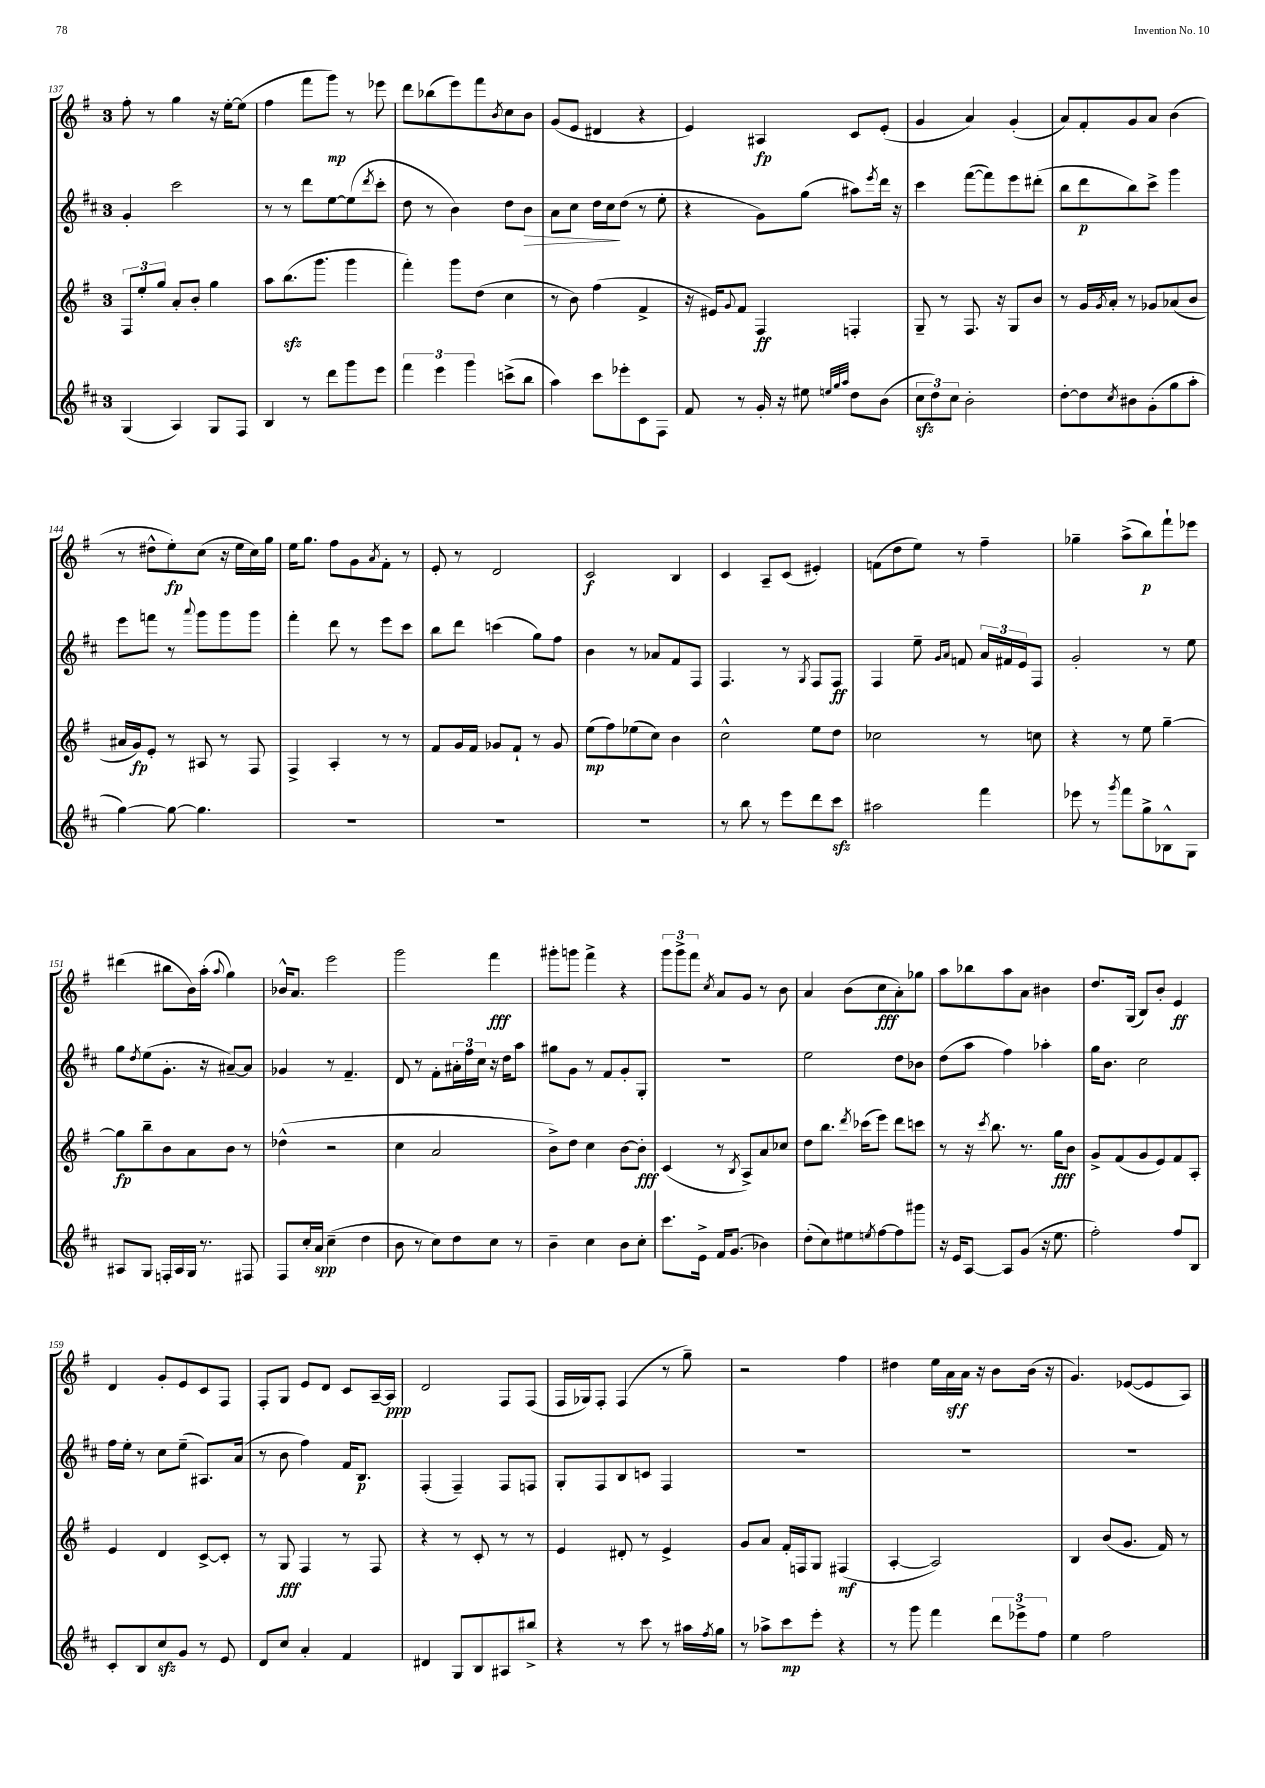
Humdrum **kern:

**kern	**dynam	**kern	**dynam	**kern	**dynam	**kern	**dynam
*part4	*part4	*part3	*part3	*part2	*part2	*part1	*part1
*staff4	*staff4	*staff3	*staff3	*staff2	*staff2	*staff1	*staff1
*clefG2	*	*clefG2	*	*clefG2	*	*clefG2	*
*k[f#c#]	*	*k[f#]	*	*k[f#c#]	*	*k[f#]	*
*M3/4	*	*M3/4	*	*M3/4	*	*M3/4	*
=137	=137	=137	=137	=137	=137	=137	=137
(4G/	.	12F#/L	.	4g'/	.	8ff#'\	.
.	.	12ee'/	.	.	.	.	.
.	.	.	.	.	.	8r	.
.	.	12gg/J	.	.	.	.	.
4A/)	.	8a'/L	.	2ccc#\	.	4gg\	.
.	.	8b'/J	.	.	.	.	.
8G/L	.	4gg\	.	.	.	16r	.
.	.	.	.	.	.	[16ee'\KL	.
8F#/J	.	.	.	.	.	(8ee\J]	.
=138	=138	=138	=138	=138	=138	=138	=138
4B/	.	8aa\L	.	8r	.	4ff#\	.
.	.	(8.bbzz\	.	8r	.	.	.
8r	.	.	.	8ddd\L	.	8fff#\L	.
.	.	8.ggg\J	.	.	.	.	.
8ddd\L	.	.	.	[8ee\	.	8ggg\J)	mp
8ggg\	.	4ggg\	.	(8ee\]	.	8r	.
.	.	.	.	8qddd/	.	.	.
8eee\J	.	.	.	8ccc#'\J	.	8eee-X\	.
=139	=139	=139	=139	=139	=139	=139	=139
6fff#\	.	4fff#'\)	.	8dd\	.	8ddd\L	.
.	.	.	.	8r	.	(8bb-X\	.
6eee\	.	.	.	.	.	.	.
.	.	8ggg\L	.	4b\)	.	8eee\)	.
6ggg\	.	.	.	.	.	.	.
.	.	(8dd\J	.	.	.	8fff#\	.
.	.	.	.	.	.	8qb/	.
(8cccn^\L	.	4cc\	.	8dd\L	.	8cc\	.
!	!	!	!	!	!LO:HP:b	!	!
8bb\J	.	.	.	8b\J	>	8b\J	.
=140	=140	=140	=140	=140	=140	=140	=140
4aa\)	.	8r	.	8a\L	.	(8g/L	.
.	.	8b\)	.	8cc#\J	.	8e/J	.
8ccc#\L	.	(4ff#\	.	16dd\LL	.	4d#X/	.
.	.	.	.	16cc#\J	.	.	.
8eee-X'\	.	.	.	(8dd\J	]	.	.
8c#\	.	4f#^/	.	8r	.	4r	.
8F#\J	.	.	.	8ee'\	.	.	.
=141	=141	=141	=141	=141	=141	=141	=141
8f#/	.	16r	.	4r	.	4e/)	.
.	.	16e#X/KL)	.	.	.	.	.
.	.	8qqg/	.	.	.	.	.
8r	.	8f#/J	.	.	.	.	.
16g'/	.	4F#/	ff	8g\L)	.	4A#X/	fp
16r	.	.	.	.	.	.	.
8ee#X\	.	.	.	(8gg\J	.	.	.
32qqeen/LLL	.	.	.	.	.	.	.
32qqgg/	.	.	.	.	.	.	.
32qqaa/JJJ	.	.	.	.	.	.	.
8dd\L	.	4Fn'/	.	8aa#X\L)	.	8c/L	.
.	.	.	.	8qeee/	.	.	.
(8b\J	.	.	.	16ddd\Jk	.	(8e'/J	.
.	.	.	.	16r	.	.	.
=142	=142	=142	=142	=142	=142	=142	=142
12cc#zz\L	.	8G~/	.	4ccc#\	.	4g/	.
12dd\)	.	.	.	.	.	.	.
.	.	8r	.	.	.	.	.
12cc#\J	.	.	.	.	.	.	.
2b'\	.	8.F#/	.	([8fff#\L	.	4a/)	.
.	.	.	.	8fff#\])	.	.	.
.	.	16r	.	.	.	.	.
.	.	8G/L	.	8eee\	.	(4g'/	.
.	.	8b/J	.	(8ddd#X'\J	.	.	.
=143	=143	=143	=143	=143	=143	=143	=143
[8dd'\L	.	8r	.	8bb\L	.	8a/L)	.
8dd\]	.	16g/LL	.	8ddd\	p	8f#'/	.
.	.	8qg/	.	.	.	.	.
.	.	16a'/JJ	.	.	.	.	.
8qcc#/	.	.	.	.	.	.	.
8b#X\	.	8r	.	8bb\)	.	8g/	.
(8g'\	.	8g-X/L	.	8ccc#^\J	.	8a/J	.
8gg\	.	(8a-X/	.	4ggg\	.	(4b\	.
8aa'\J	.	8b/J	.	.	.	.	.
!!LO:LB:g=z
=144	=144	=144	=144	=144	=144	=144	=144
[4gg\)	.	16a#X/LL	.	8eee\L	.	8r	.
.	.	16g/J)	fp	.	.	.	.
.	.	8e'/J	.	8fffn\J	.	8dd#X^^\L	.
8gg\_	.	8r	.	8r	.	8ee'\)	fp
.	.	.	.	8qqaaa/	.	.	.
4.gg\]	.	8A#X/	.	8ggg\L	.	(8cc\J	.
.	.	8r	.	8ggg\	.	16r	.
.	.	.	.	.	.	16ee\LL	.
.	.	8F#/	.	8ggg\J	.	16cc\)	.
.	.	.	.	.	.	16gg\JJ	.
=145	=145	=145	=145	=145	=145	=145	=145
2.r	.	4F#^/	.	4fff#'\	.	16ee\KL	.
.	.	.	.	.	.	8.gg\J	.
.	.	4A'/	.	8ddd\	.	8ff#\L	.
.	.	.	.	8r	.	8g\	.
.	.	.	.	.	.	8qa/	.
.	.	8r	.	8eee\L	.	8f#'\J	.
.	.	8r	.	8ccc#\J	.	8r	.
=146	=146	=146	=146	=146	=146	=146	=146
2.r	.	8f#/L	.	8bb\L	.	8e'/	.
.	.	16g/L	.	8ddd\J	.	8r	.
.	.	16f#/JJ	.	.	.	.	.
.	.	8g-X/L	.	(4cccn\	.	2d/	.
.	.	8f#`/J	.	.	.	.	.
.	.	8r	.	8gg\L)	.	.	.
.	.	8g-/	.	8ff#\J	.	.	.
=147	=147	=147	=147	=147	=147	=147	=147
2.r	.	(8ee\L	mp	4b\	.	2c/	f
.	.	8ff#\)	.	.	.	.	.
.	.	(8ee-X\	.	8r	.	.	.
.	.	8cc\J)	.	8a-X/L	.	.	.
.	.	4b\	.	8f#/	.	4B/	.
.	.	.	.	8F#/J	.	.	.
=148	=148	=148	=148	=148	=148	=148	=148
8r	.	2cc^^\	.	4.F#/	.	4c/	.
8bb\	.	.	.	.	.	.	.
8r	.	.	.	.	.	8A~/L	.
8eee\L	.	.	.	8r	.	(8c/J	.
.	.	.	.	8qG/	.	.	.
8ddd\	.	8ee\L	.	8F#/L	.	4e#X'/)	.
8ccc#zz\J	.	8dd\J	.	8F#/J	ff	.	.
=149	=149	=149	=149	=149	=149	=149	=149
2aa#X\	.	2cc-X\	.	4F#/	.	(8fn\L	.
.	.	.	.	.	.	8dd\	.
.	.	.	.	8ee~\	.	8ee\J)	.
.	.	.	.	16qqg/LL	.	.	.
.	.	.	.	16qqa/JJ	.	.	.
.	.	.	.	8fn/	.	8r	.
4fff#\	.	8r	.	24a/LL	.	4ff#~\	.
.	.	.	.	24f#X/	.	.	.
.	.	.	.	24e/J	.	.	.
.	.	8ccn\	.	8F#/J	.	.	.
=150	=150	=150	=150	=150	=150	=150	=150
8eee-X\	.	4r	.	2g'/	.	4gg-X~\	.
8r	.	.	.	.	.	.	.
8qggg/	.	.	.	.	.	.	.
8fff#\L	.	8r	.	.	.	(8aa^\L	.
8gg^\	.	8ee\	.	.	.	8bb\)	p
8B-X^^\	.	[4gg~\	.	8r	.	8fff#`\	.
8G\J	.	.	.	8ee\	.	8eee-X\J	.
!!LO:LB:g=z
=151	=151	=151	=151	=151	=151	=151	=151
8A#X/L	.	8gg\L]	fp	8gg\L	.	(4ddd#X\	.
.	.	.	.	8qdd/	.	.	.
8G/J	.	8bb~\	.	(8ee\	.	.	.
16Fn'/LL	.	8b\	.	8.g'\J	.	8bb#X\L	.
16A#/	.	.	.	.	.	.	.
16G/JJ	.	8a\	.	.	.	16b\L)	.
8.r	.	.	.	16r	.	(16aa'\JJ	.
.	.	.	.	.	.	8qqaa/	.
.	.	8b\J	.	[8a#X~/L)	.	4gg\)	.
8F#X/	.	8r	.	8a#/J]	.	.	.
=152	=152	=152	=152	=152	=152	=152	=152
8F#/L	.	(4dd-X^^\	.	4g-X/	.	16b-X^^/KL	.
.	.	.	.	.	.	8.a/J	.
16cc#'/L	.	.	.	.	.	.	.
16a/JJ	spp	.	.	.	.	.	.
(4cc#~\	.	2r	.	8r	.	2eee\	.
.	.	.	.	4.f#~/	.	.	.
4dd\	.	.	.	.	.	.	.
=153	=153	=153	=153	=153	=153	=153	=153
8b\	.	4cc\	.	8d/	.	2ggg\	.
8r	.	.	.	8r	.	.	.
8cc#\L)	.	2a/	.	8f#'\L	.	.	.
8dd\	.	.	.	24a#X'\L	.	.	.
.	.	.	.	24ff#\	.	.	.
.	.	.	.	24cc#\JJ	.	.	.
8cc#\J	.	.	.	16r	.	4fff#\	fff
.	.	.	.	16dd\KL	.	.	.
8r	.	.	.	8aa\J	.	.	.
=154	=154	=154	=154	=154	=154	=154	=154
4b~\	.	8b^\L)	.	8gg#X\L	.	8ggg#X'\L	.
.	.	8dd\J	.	8g\J	.	8gggn\J	.
4cc#\	.	4cc\	.	8r	.	4fff#^\	.
.	.	.	.	8f#/L	.	.	.
8b\L	.	[8b\L	.	8g'/	.	4r	.
8cc#'\J	.	8b'\J]	fff	8G'/J	.	.	.
=155	=155	=155	=155	=155	=155	=155	=155
8.ccc#\L	.	(4c/	.	2.r	.	12ggg\L	.
.	.	.	.	.	.	12ggg^\	.
.	.	.	.	.	.	12fff#\J	.
16e^\Jk	.	.	.	.	.	.	.
.	.	.	.	.	.	8qcc/	.
16f#/KL	.	8r	.	.	.	8a/L	.
(8.g/J	.	.	.	.	.	.	.
.	.	8qB/	.	.	.	.	.
.	.	8A^/L)	.	.	.	8g/J	.
4b-X\)	.	8a/	.	.	.	8r	.
.	.	8cc-X/J	.	.	.	8b\	.
=156	=156	=156	=156	=156	=156	=156	=156
(8dd'\L	.	8dd\L	.	2ee\	.	4a/	.
8cc#\)	.	8.bb\J	.	.	.	.	.
8ee#X\	.	.	.	.	.	(8b\L	.
.	.	8qddd/	.	.	.	.	.
.	.	(16ccc-X\KL	.	.	.	.	.
8qeen/	.	.	.	.	.	.	.
[8ff#\	.	8eee\J)	.	.	.	8cc\	fff
8ff#\]	.	8ddd\L	.	8dd\L	.	8a'\)	.
8ggg#X\J	.	8cccn\J	.	8b-X\J	.	8gg-X\J	.
=157	=157	=157	=157	=157	=157	=157	=157
16r	.	8r	.	(8dd\L	.	8aa\L	.
16e/KL	.	.	.	.	.	.	.
[8A/J	.	16r	.	8aa\J	.	8bb-X\	.
.	.	8qccc/	.	.	.	.	.
.	.	8.bb\	.	.	.	.	.
8A/L]	.	.	.	4ff#\)	.	8aa\	.
(8g/J	.	8.r	.	.	.	8a\J	.
16r	.	.	.	4aa-X'\	.	4b#X\	.
8.ee\	.	16gg\KL	fff	.	.	.	.
.	.	8b\J	.	.	.	.	.
=158	=158	=158	=158	=158	=158	=158	=158
2ff#'\)	.	8g^/L	.	16gg\KL	.	8.dd/L	.
.	.	.	.	8.b\J	.	.	.
.	.	(8f#/	.	.	.	.	.
.	.	.	.	.	.	(16G/Jk	.
.	.	8g/	.	2cc#\	.	8B/L)	.
.	.	8e/)	.	.	.	8b'/J	.
8ff#/L	.	8f#/	.	.	.	4e/	ff
8B/J	.	8A'/J	.	.	.	.	.
!!LO:LB:g=z
=159	=159	=159	=159	=159	=159	=159	=159
8c#'/L	.	4e/	.	16ff#\LL	.	4d/	.
.	.	.	.	16ee'\JJ	.	.	.
8B/	.	.	.	8r	.	.	.
8cc#zz/	.	4d/	.	8cc#\L	.	8g'/L	.
8g/J	.	.	.	(8ee~\J	.	8e/	.
8r	.	[8c^/L	.	8.A#X/L)	.	8c/	.
8e/	.	8c'/J]	.	.	.	8F#/J	.
.	.	.	.	(16a/Jk	.	.	.
=160	=160	=160	=160	=160	=160	=160	=160
8d/L	.	8r	.	8r	.	8F#'/L	.
8cc#/J	.	8G/	fff	8b\	.	8G/J	.
4a'/	.	4F#/	.	4ff#\)	.	8e/L	.
.	.	.	.	.	.	8d/J	.
4f#/	.	8r	.	16f#/KL	.	8c/L	.
.	.	.	.	8.B/J	p	.	.
.	.	8F#/	.	.	.	[16A~/L	.
.	.	.	.	.	.	16A/JJ]	ppp
=161	=161	=161	=161	=161	=161	=161	=161
4d#X/	.	4r	.	(4F#'/	.	2d/	.
8G/L	.	8r	.	4F#~/)	.	.	.
8B/	.	8c'/	.	.	.	.	.
8A#X/	.	8r	.	8F#/L	.	8F#/L	.
8bb#X^/J	.	8r	.	8Fn/J	.	(8F#/J	.
=162	=162	=162	=162	=162	=162	=162	=162
4r	.	4e/	.	8G'/L	.	16F#/LL	.
.	.	.	.	.	.	16G-X/J)	.
.	.	.	.	8F#/	.	8F#'/J	.
8r	.	8d#X'/	.	8B/	.	(4F#/	.
8ccc#\	.	8r	.	8cn/J	.	.	.
8r	.	4e^/	.	4F#/	.	8r	.
16aa#X\LL	.	.	.	.	.	8gg~\)	.
8qff#/	.	.	.	.	.	.	.
16gg\JJ	.	.	.	.	.	.	.
=163	=163	=163	=163	=163	=163	=163	=163
8r	.	8g/L	.	2.r	.	2r	.
8aa-X^\L	.	8a/J	.	.	.	.	.
8ccc#\	mp	16f#'/LL	.	.	.	.	.
.	.	16Fn/J	.	.	.	.	.
8eee'\J	.	8G/J	.	.	.	.	.
4r	.	(4F#X/	mf	.	.	4ff#\	.
=164	=164	=164	=164	=164	=164	=164	=164
8r	.	[4A'/	.	2.r	.	4dd#X\	.
8ggg\	.	.	.	.	.	.	.
4fff#\	.	2A/])	.	.	.	16ee\LL	.
.	.	.	.	.	.	16a\	sff
.	.	.	.	.	.	16a\JJ	.
.	.	.	.	.	.	16r	.
12ddd\L	.	.	.	.	.	8b\L	.
12eee-X^\	.	.	.	.	.	.	.
.	.	.	.	.	.	(16b\Jk	.
12ff#\J	.	.	.	.	.	.	.
.	.	.	.	.	.	16r	.
=165	=165	=165	=165	=165	=165	=165	=165
4ee\	.	4B/	.	2.r	.	4.g/)	.
2ff#\	.	(8b/L	.	.	.	.	.
.	.	8.g/J	.	.	.	([8e-X/L	.
.	.	.	.	.	.	8e-/]	.
.	.	16f#/)	.	.	.	.	.
.	.	8r	.	.	.	8A/J)	.
==	==	==	==	==	==	==	==
*-	*-	*-	*-	*-	*-	*-	*-
